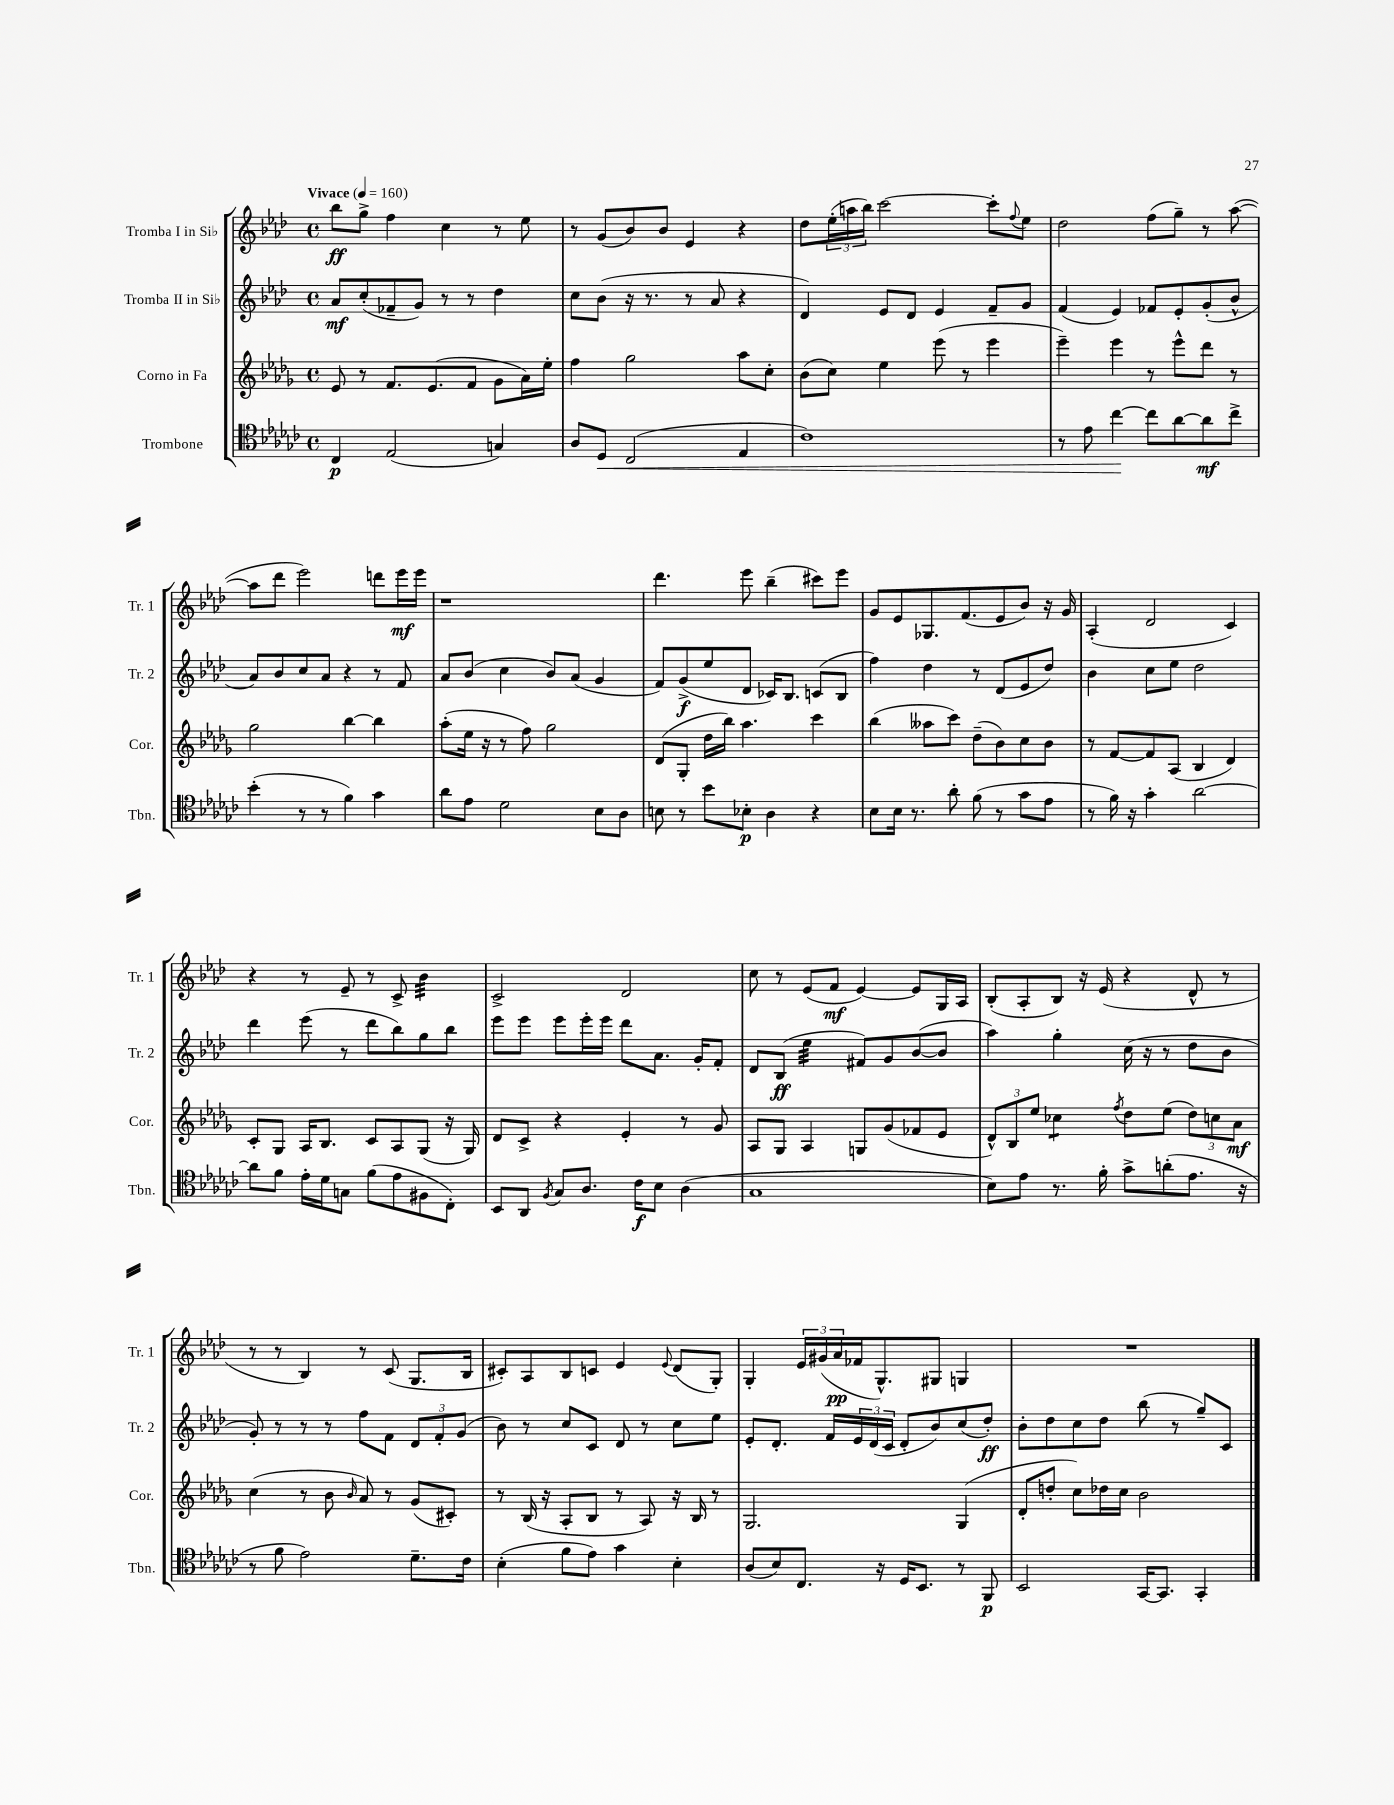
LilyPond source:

<<
\new StaffGroup <<
\new Staff = "s0" \with { instrumentName = "Tromba I in Sib" shortInstrumentName = "Tr. 1" } {
    \clef treble \key aes \major \defaultTimeSignature \time 4/4 \tempo "Vivace" 4 = 160
    bes''8\ff g''8-> f''4 c''4 r8 ees''8 |
    r8 g'8( bes'8) bes'8 ees'4 r4 |
    des''8 \tuplet 3/2 { ees''16-.( a''16 bes''16) } c'''2~ c'''8-. \appoggiatura { f''8 } ees''8 |
    des''2 f''8( g''8--) r8 aes''8~( |
    aes''8 des'''8 ees'''2) d'''8 ees'''16\mf ees'''16 |
    r1 |
    des'''4. ees'''8 bes''4--( cis'''8) ees'''8 |
    g'8 ees'8 ges8. f'8.( ees'8 bes'8) r16 g'16 |
    aes4-.( des'2 c'4) |
    r4 r8 ees'8-- r8 c'8-> bes'4:32 |
    c'2-> des'2 |
    c''8 r8 ees'8( f'8\mf ees'4~) ees'8 g16 aes16 |
    bes8-.( aes8-. bes8) r16 ees'16( r4 des'8-^ r8 |
    r8 r8 bes4) r8 c'8( g8. bes16 |
    cis'8-.) aes8 bes8 c'8 ees'4 \appoggiatura { ees'8 } des'8( g8-.) |
    g4-. \tuplet 3/2 { ees'16 gis'16( aes'16\pp } fes'16 g8.-^) gis8 g4 |
    R1 \bar "|." |
}
\new Staff = "s1" \with { instrumentName = "Tromba II in Sib" shortInstrumentName = "Tr. 2" } {
    \clef treble \key aes \major \defaultTimeSignature \time 4/4
    aes'8\mf c''8-.( fes'8-- g'8) r8 r8 des''4 |
    c''8 bes'8( r16 r8. r8 aes'8 r4 |
    des'4) ees'8 des'8 ees'4 f'8-- g'8 |
    f'4( ees'4) fes'8 ees'8-. g'8-.( bes'8-^ |
    aes'8) bes'8 c''8 aes'8 r4 r8 f'8 |
    aes'8 bes'8( c''4 bes'8) aes'8( g'4 |
    f'8) g'8->\f( ees''8 des'8 ces'16) bes8. c'8( bes8 |
    f''4) des''4 r8 des'8( ees'8 des''8) |
    bes'4 c''8 ees''8 des''2 |
    des'''4 ees'''8( r8 des'''8 bes''8) g''8 bes''8 |
    ees'''8 ees'''8 ees'''8 ees'''16-. ees'''16 des'''8 aes'8. g'16-. f'8-. |
    des'8 bes8\ff( ees''4:32 fis'8) g'8 bes'8~( bes'8 |
    aes''4) g''4-. c''16( r16 r8 des''8 bes'8 |
    g'8-.) r8 r8 r8 f''8 f'8 \tuplet 3/2 { des'8 f'8-. g'8( } |
    bes'8) r8 c''8 c'8 des'8 r8 c''8 ees''8 |
    ees'8-. des'8.-. f'16 \tuplet 3/2 { ees'16 des'16( c'16 } des'8-. bes'8) c''8( des''8-.\ff) |
    bes'8-. des''8 c''8 des''8 bes''8( r8 g''8--) c'8 \bar "|." |
}
\new Staff = "s2" \with { instrumentName = "Corno in Fa" shortInstrumentName = "Cor." } {
    \clef treble \key des \major \defaultTimeSignature \time 4/4
    ees'8 r8 f'8. ees'8.( f'8 ges'8 aes'16) ees''16-. |
    f''4 ges''2 aes''8 c''8-. |
    bes'8( c''8) ees''4 ees'''8( r8 ees'''4 |
    ees'''4--) ees'''4 r8 ees'''8-^ des'''8 r8 |
    ges''2 bes''4~ bes''4 |
    aes''8-.( ees''16 r16 r8 f''8) ges''2 |
    des'8( ges8-. des''16 bes''16) aes''4. c'''4 |
    bes''4( aeses''8 c'''8) des''8--( bes'8) c''8 bes'8 |
    r8 f'8~ f'8 aes8( bes4 des'4) |
    c'8-. ges8 aes16 bes8. c'8 aes8 ges8( r16 ges16) |
    des'8 c'8-> r4 ees'4-. r8 ges'8 |
    aes8 ges8 aes4 g8 ges'8( fes'8 ees'8 |
    \tuplet 3/2 { des'8-^) bes8 ees''8 } ces''4:8 \acciaccatura { f''8 } des''8 ees''8( \tuplet 3/2 { des''8) c''8 aes'8\mf } |
    c''4( r8 bes'8 \grace { bes'16 } aes'8) r8 ges'8( cis'8-.) |
    r8 bes16( r16 aes8-. bes8 r8 aes8) r16 bes16 r8 |
    ges2. ges4( |
    des'8-. d''8-. c''8) des''16 c''16 bes'2 \bar "|." |
}
\new Staff = "s3" \with { instrumentName = "Trombone" shortInstrumentName = "Tbn." } {
    \clef tenor \key ges \major \defaultTimeSignature \time 4/4
    ces4\p ees2( g4) |
    aes8 des8\< ces2( ees4 |
    ces'1) |
    r8 ees'8 ces''4~\! ces''8 aes'8~ aes'8\mf ces''8-> |
    bes'4-.( r8 r8 f'4) ges'4 |
    aes'8 ees'8 des'2 bes8 aes8 |
    b8 r8 bes'8 bes8-.\p aes4 r4 |
    bes8 bes16 r8. aes'8-. f'8( r8 ges'8 ees'8 |
    r8 f'16) r16 ges'4-. aes'2~ |
    aes'8 f'8 ees'16-. des'16 g8 f'8( ees'8 fis8 ces8-.) |
    bes,8 aes,8 \acciaccatura { f8 } ges8 aes8. ces'16\f bes8 aes4( |
    ges1 |
    bes8) ees'8 r8. f'16-. ges'8-> a'8-.( ees'8. r16 |
    r8 f'8 ees'2) des'8.-- ces'16 |
    bes4-.( f'8 ees'8) ges'4 bes4-. |
    aes8( bes8) ces8. r16 des16 bes,8. r8 f,8\p |
    bes,2 ges,16~ ges,8. ges,4-. \bar "|." |
}
>>
>>
\layout { \context { \Score \remove "Bar_number_engraver" } }
